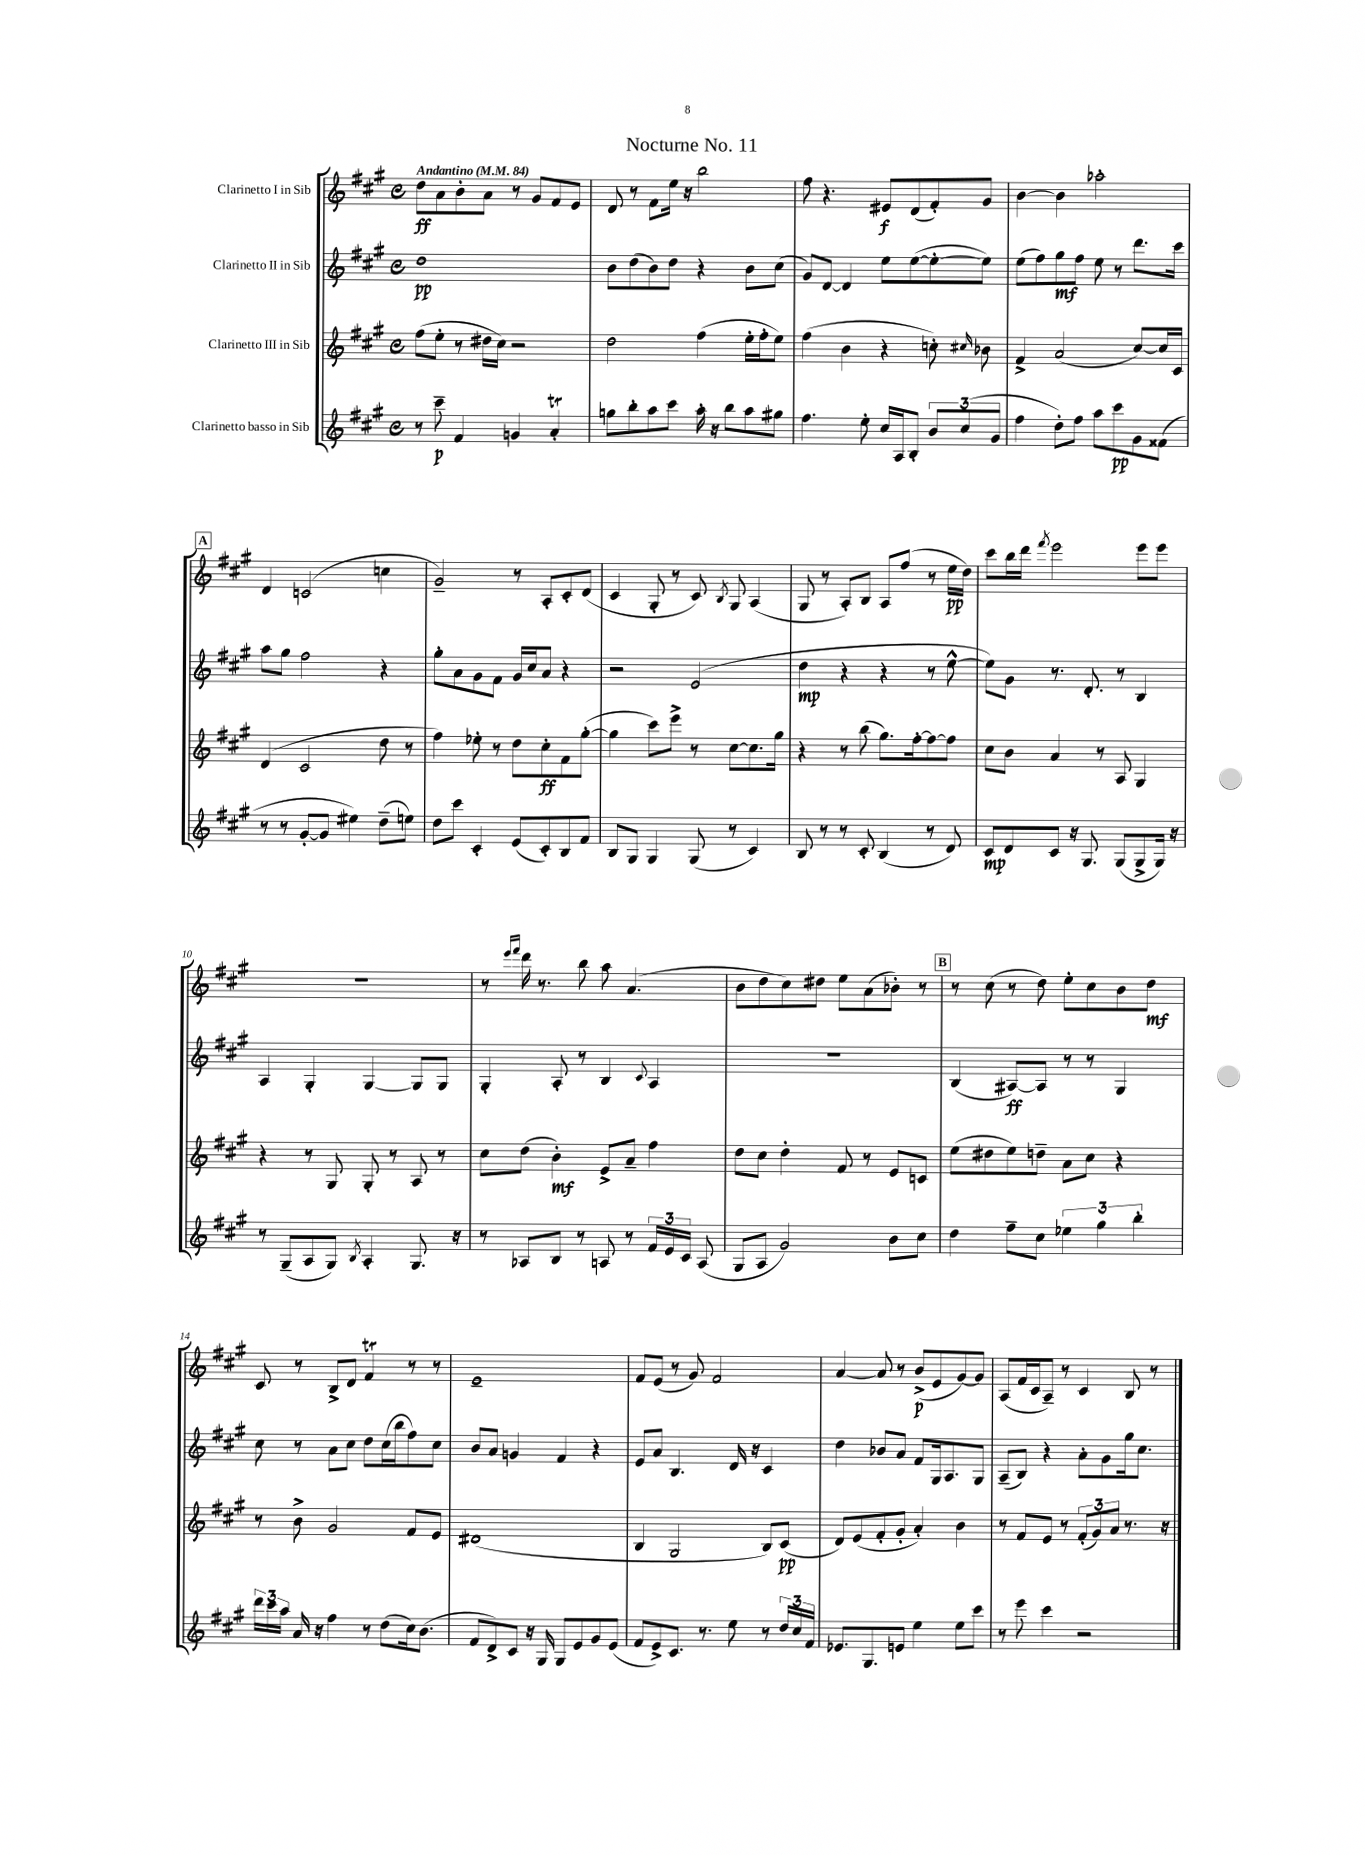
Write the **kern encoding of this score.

**kern	**kern	**kern	**kern
*staff4	*staff3	*staff2	*staff1
*clefG2	*clefG2	*clefG2	*clefG2
*k[f#c#g#]	*k[f#c#g#]	*k[f#c#g#]	*k[f#c#g#]
*M4/4	*M4/4	*M4/4	*M4/4
*met(c)	*met(c)	*met(c)	*met(c)
*MM84	*MM84	*MM84	*MM84
8r	(8ff#\L	1dd	8dd\L
8ccc#~\	8ee'\J	.	8a\
4f#/	8r	.	8b'\
.	16dd#\LL	.	8a\J
.	16cc#\JJ)	.	.
4g/	2r	.	8r
.	.	.	8g#/L
4a'/	.	.	8f#/
.	.	.	8e/J
=	=	=	=
8gg\L	2dd\	8b\L	8d/
8bb'\	.	(8dd\	8r
8aa\	.	8b\)	8f#\L
8ccc#\J	.	8dd\J	16ee\Jk
.	.	.	16r
16aa'\	(4ff#\	4r	2bb\
16r	.	.	.
8bb\L	.	.	.
8aa\	16ee'\LL	8b\L	.
.	16ff#'\J	.	.
8gg#\J	8ee\J)	(8cc#\J	.
=	=	=	=
4.ff#\	(4ff#\	8g#/L)	8ff#\
.	.	[8d/J	4.r
.	4b\	4d/]	.
8ee'\	.	.	.
16cc#/LL	4r	8ee\L	8e#/L
16A/J	.	.	.
8B'/J	.	([8ee\	(8d/
12b/L	8cc'\)	8ee'\_	8f#'/)
(12cc#/	.	.	.
.	16qqcc#/	.	.
.	8b-\	8ee\]J)	8g#/J
12g#/J	.	.	.
=	=	=	=
4ff#\	4f#^/	(8ee\L	[4b\
.	.	8ff#\)	.
8dd'\L)	(2a/	8gg#\	4b\]
8ff#\J	.	8ff#\J	.
8aa\L	.	8ee\	2aa-'\
8ccc#\	.	8r	.
8g#\	[8cc#/L)	8.ddd\L	.
(8f##\J	16cc#/]L	.	.
.	16c#/JJ	16ccc#\Jk	.
=	=	=	=
8r	(4d/	8aa\L	4d/
8r	.	8gg#\J	.
[8g#'/L	2c#/	2ff#\	(2c/
8g#/]J	.	.	.
4ee#\)	.	.	.
(8dd~\L	8dd\	4r	4cc\
8ee\J)	8r	.	.
=	=	=	=
8dd\L	4ff#\)	8gg#'\L	2g#~/)
8ccc#\J	.	8a\	.
4c#'/	8ee-'\	8g#\	.
.	8r	8f#\J	.
(8e/L	8dd\L	16g#/LL	8r
.	.	16cc#/J	.
8c#'/)	8cc#'\	8a/J	8A'/L
8B/	8f#\	4r	8c#'/
8f#/J	([8gg#'\J	.	(8d/J
=	=	=	=
8B/L	4gg#\]	2r	4c#/
8G#/J	.	.	.
4G#/	8ccc#\L)	.	8G#'/
.	8eee^\J	.	8r
(8G#/	8r	(2e/	8c#/)
.	.	.	8qB/
8r	[8cc#\L	.	8G#/
4c#/)	8.cc#\]	.	(4A/
.	16gg#\Jk	.	.
=	=	=	=
8B/	4r	4dd\	8G#/
8r	.	.	8r
8r	8r	4r	8A'/L)
8c#'/	(8bb\	.	8B/J
(4B/	8.gg#\L)	4r	8A/L
.	.	.	(8ff#/J
.	[16ff#'\k	.	.
8r	8ff#\_	8r	8r
8d/)	8ff#\]J	[8ee^^\	16ee\LL
.	.	.	16dd\JJ)
=	=	=	=
8c#/L	8cc#\L	8ee\]L)	8ccc#\L
8d/	8b\J	8g#\J	16bb\L
.	.	.	16ddd\JJ
.	.	.	8qfff#/
8c#/J	4a/	8.r	2eee\
16r	.	.	.
8.G#/	.	8.d'/	.
.	8r	.	.
(8G#/L	8A/	8r	.
8G#^/	4G#/	4B/	8eee\L
16G#/Jk)	.	.	8eee\J
16r	.	.	.
=	=	=	=
8r	4r	4A/	1r
(8G#~/L	.	.	.
8A/	8r	4G#'/	.
8G#/J)	8G#/	.	.
8qB/	.	.	.
4A'/	8G#'/	[4G#/	.
.	8r	.	.
8.G#/	8A/	8G#/]L	.
.	8r	8G#/J	.
16r	.	.	.
=	=	=	=
8r	8cc#\L	4G#'/	8r
.	.	.	16qqeee/LL
.	.	.	16qqfff#/JJ
8A-/L	(8dd\J	.	16ddd\
.	.	.	8.r
8B/J	4b'\)	8A'/	.
8r	.	8r	8bb\
8A/	8e^/L	4B/	8aa\
8r	8a~/J	.	(4.a/
.	.	8qqc#/	.
24f#/LL	4ff#\	4A/	.
24e/	.	.	.
24c#/JJ	.	.	.
(8A/	.	.	.
=	=	=	=
8G#/L	8dd\L	1r	8b\L
8A/J	8cc#\J	.	8dd\
2g#/)	4dd'\	.	8cc#\)
.	.	.	8dd#\J
.	8f#/	.	8ee\L
.	8r	.	(8a\
8b\L	8e/L	.	8b-'\J)
8cc#\J	8c/J	.	8r
=	=	=	=
4dd\	(8ee\L	(4B/	8r
.	8dd#\	.	(8cc#\
8ff#~\L	8ee\)	[8A#/L)	8r
8cc#\J	8dd~\J	8A#/]J	8dd\)
6ee-\	8a\L	8r	8ee'\L
.	8cc#\J	8r	8cc#\
6gg#\	.	.	.
.	4r	4G#/	8b\
6bb'\	.	.	.
.	.	.	8dd\J
=	=	=	=
24ddd\LL	8r	8cc#\	8c#/
24ccc#\	.	.	.
24aa\JJ	.	.	.
16a/	8b^\	8r	8r
16r	.	.	.
4ff#\	2g#/	8a\L	8B^/L
.	.	8cc#\J	8d/J
8r	.	8dd\L	4f#/
(8dd\L	.	(16cc#\L	.
.	.	16bb\J	.
16cc#\k)	8f#/L	8ff#\)	8r
(8.b\J	.	.	.
.	8e/J	8cc#\J	8r
=	=	=	=
8f#/L	(1d#	8b/L	1e~
8d^/)	.	8a/J	.
8c#/J	.	4g/	.
16r	.	.	.
16G#/	.	.	.
8G#/L	.	4f#/	.
8e/	.	.	.
8g#/	.	4r	.
(8e/J	.	.	.
=	=	=	=
8f#/L	4B/	8e/L	8f#/L
8e^/)	.	8a/J	(8e/J
8.c#/J	2G#/	4.B/	8r
.	.	.	8g#/)
8.r	.	.	.
.	.	.	2f#/
8ee\	.	16d/	.
.	.	16r	.
8r	8B/L)	4c#/	.
24dd/LL	(8c#/J	.	.
24cc#/	.	.	.
24f#/JJ	.	.	.
=	=	=	=
8.e-/L	8d/L)	4dd\	[4a/
.	(8e/	.	.
8.G#/	.	.	.
.	8f#'/	8b-/L	8a/]
8e/J	8g#'/J	8a/J	8r
4ee\	4a'/)	8f#/L	(8b^/L
.	.	16G#/k	8e/
.	.	8.A/	.
8ee\L	4b\	.	[8g#/)
8ccc#\J	.	8G#/J	8g#/]J
=	=	=	=
8r	8r	(8A~/L	(8A/L
8eee\	8f#/L	8B/J)	16f#/L
.	.	.	16c#/J
4ccc#\	8e/J	4r	8A~/J)
.	8r	.	8r
2r	(12f#'/L	8a'\L	4c#/
.	12g#/)	.	.
.	.	8g#\	.
.	12a/J	.	.
.	8.r	16gg#\k	8B/
.	.	8.cc#\J	.
.	.	.	8r
.	16r	.	.
==	==	==	==
*-	*-	*-	*-
